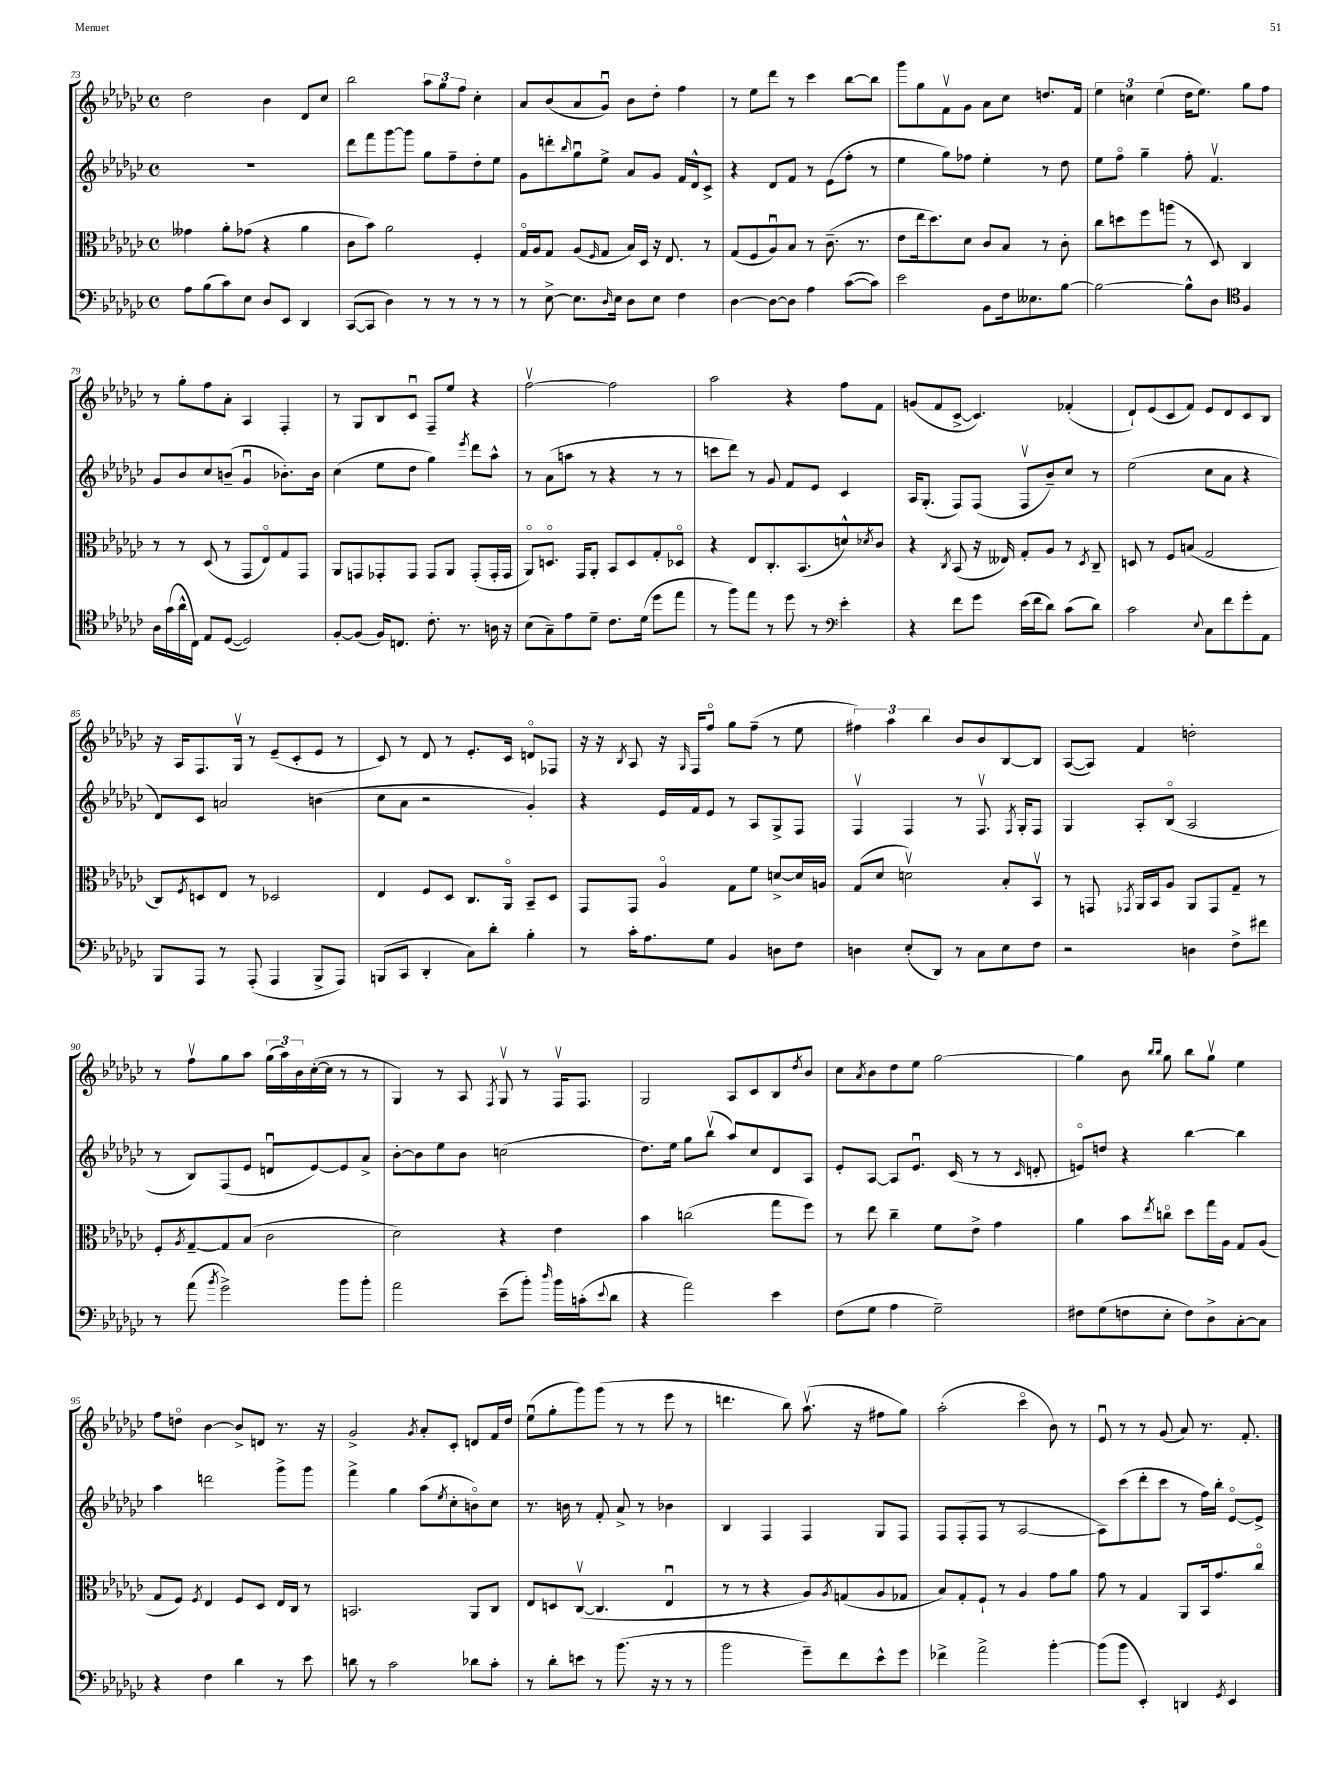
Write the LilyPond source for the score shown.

<<
\new StaffGroup <<
\new Staff = "s0" {
    \clef treble \key ges \major \defaultTimeSignature \time 4/4
    des''2 bes'4 des'8 ces''8 |
    bes''2 \tuplet 3/2 { aes''8 ges''8 f''8 } ces''4-. |
    aes'8 bes'8( aes'8 ges'8\downbow) bes'8 des''8-. f''4 |
    r8 ees''8 des'''8 r8 ces'''4 bes''8~ bes''8 |
    ges'''8 ges''8 f'8\upbow ges'8 aes'8 ces''8 d''8. f'16 |
    \tuplet 3/2 { ees''4 c''4 ees''4( } des''16 ees''8.) ges''8 f''8 |
    r8 ges''8-. f''8 aes'8-. aes4 f4-. |
    r8 ges8 bes8 ces'8\downbow f8-- ees''8 r4 |
    f''2~\upbow f''2 |
    aes''2 r4 f''8 f'8 |
    g'8( f'8 ces'8~-> ces'4.) fes'4-.( |
    des'8-!) ees'8( ces'8 f'8) ees'8 des'8 ces'8 bes8 |
    r16 aes16 f8. ges16\upbow r8 ees'8--( ces'8-. ees'8 r8 |
    ces'8) r8 des'8 r8 ees'8.-. ces'16 d'8\flageolet fes8 |
    r16 r16 \acciaccatura { bes8 } aes8 r16 \grace { ges16 } f16 f''8\flageolet ges''8 f''8--( r8 ees''8 |
    \tuplet 3/2 { fis''4) aes''4 bes''4 } bes'8 bes'8 bes8~ bes8 |
    aes8~( aes8) f'4 d''2-. |
    r8 f''8\upbow ges''8 aes''8 \tuplet 3/2 { ges''16( aes''16) bes'16 } ces''16~-.( ces''16 r8 r8 |
    ges4) r8 aes8 \acciaccatura { f8 } ges8\upbow r8 f16\upbow f8. |
    ges2 aes8 ces'8 bes8 \acciaccatura { des''8 } bes'8 |
    ces''8 \acciaccatura { aes'8 } bes'8 des''8 ees''8 ges''2~ |
    ges''4 bes'8 \grace { bes''16 bes''16 } ges''8 bes''8 ges''8\upbow ees''4 |
    f''8 d''8\flageolet bes'4~ bes'8-> d'8 r8. r16 |
    ges'2-> \acciaccatura { ges'8 } aes'8-. ces'8-. d'8 f'16 des''16 |
    ees''8\downbow( ges''8-. ges'''8) ges'''8( r8 r8 ees'''8 r8 |
    d'''4. bes''8) aes''8.\upbow( r16 fis''8 ges''8) |
    aes''2-.( ces'''4\flageolet bes'8) r8 |
    ees'8\downbow r8 r8 ges'8( aes'8) r8. f'8.-. \bar "|." |
}
\new Staff = "s1" {
    \clef treble \key ges \major \defaultTimeSignature \time 4/4
    R1 |
    des'''8 f'''8 ges'''8~ ges'''8 ges''8 f''8-- des''8-. ees''8 |
    ges'8 d'''8-. \grace { bes''16 } ges''8\downbow ees''8-> aes'8 ges'8 f'16 des'16-^ ces'8-> |
    r4 des'8 f'8 r8 ees'8( f''8-. r8 |
    ees''4 ges''8) fes''8 ees''4-. r8 des''8 |
    ees''8 f''8\flageolet ges''4-- f''8-. f'4.\upbow |
    ges'8 bes'8 ces''8 b'8--( ges'4\downbow bes'8.-.) bes'16 |
    ces''4( ees''8 des''8 ges''4) \acciaccatura { ees'''8 } des'''8 aes''8-^ |
    r8 aes'8( a''8 r8 r4 r8 r8 |
    c'''8 des'''8) r8 ges'8 f'8 ees'8 ces'4 |
    aes16 ges8.-.( f8) f8( f8\upbow bes'8--) ces''8 r8 |
    ees''2( ces''8 aes'8 r4 |
    des'8) ces'8 a'2 b'4( |
    ces''8 aes'8 r2 ges'4-.) |
    r4 ees'16 f'16 ees'8 r8 aes8 ges8-> f8 |
    f4\upbow f4 r8 f8.\upbow \acciaccatura { f8 } ges16-. f8 |
    ges4 aes8-. bes8\flageolet( aes2 |
    r8 bes8) f8( ees'8 d'8\downbow ees'8~) ees'8 aes'8-> |
    bes'8~-. bes'8 ees''8 bes'8 c''2( |
    des''8.) ees''16 ges''8 bes''8\upbow( aes''8) ces''8 des'8 aes8 |
    ees'8-. aes8~ aes8 ees'8.\downbow ces'16( r8 r8 \grace { ces'16 } d'8-. |
    e'8\flageolet) d''8 r4 bes''4~ bes''4 |
    aes''4 d'''2 ges'''8-> ges'''8 |
    f'''4-> ges''4 aes''8( \acciaccatura { ees''8 } ces''8-. b'8\flageolet) ces''8 |
    r8. b'16 r8 f'8-. aes'8-> r8 bes'4 |
    bes4 f4 f4 ges8 f8 |
    f8 f8-.( f8 r8 aes2~ |
    aes8) ces'''8( des'''8-. ces'''8 r8 f''16) bes''16-. ees'8~\flageolet ees'8-> \bar "|." |
}
\new Staff = "s2" {
    \clef alto \key ges \major \defaultTimeSignature \time 4/4
    geses'4 aes'8-. ges'8( r4 aes'4 |
    ces'8 bes'8) aes'2 f4-. |
    ges16\flageolet aes16 ges8 aes8( \grace { f16 } ges8 bes16) des16 r16 ees8. r8 |
    ges8( f8 aes8\downbow) bes8 r8 ces'8.--( r8. |
    ees'8 ees''16 des''8.) des'8 ces'8 bes8 r8 ces'8-. |
    ces''8 d''8 f''8 a''8( r8 des8) ces4 |
    r8 r8 des8( r8 ges,8 ees8\flageolet) ges8 ges,8 |
    aes,8 g,8 ges,8-. ges,8 ges,8 aes,8 ges,8-.( ges,16-. ges,16 |
    aes,8\flageolet) d8.\flageolet ges,16 aes,8-. bes,8 d8 ges8-. des8\flageolet |
    r4 ees8 ces8.-. bes,8.( d'8-^) \acciaccatura { des'8 } ces'8 |
    r4 \acciaccatura { ces8 } bes,8( r16 eeses16) ges8-. aes8 r8 \acciaccatura { des8 } ces8-- |
    d8 r8 f8 b8( ges2 |
    ces8) \acciaccatura { f8 } d8 ees8 r8 des2 |
    ees4 f8 des8 ces8. aes,16\flageolet bes,8-- des8 |
    ges,8 ges,8 aes4\flageolet ges8 f'8 d'8~-> d'16 a16 |
    ges8( des'8 d'2\upbow) bes8-. bes,8\upbow |
    r8 g,8 \acciaccatura { ges,8 } aes,16 bes,16 aes8 aes,8 ges,8 ges8-- r8 |
    f8-. \acciaccatura { aes8 } ges8~-- ges8 bes8( ces'2 |
    des'2) r4 ees'4 |
    bes'4 c''2( ges''8 f''8) |
    r8 ees''8 ces''4-- f'8 ees'8-> ges'4 |
    aes'4 bes'8 \acciaccatura { ees''8 } c''8\flageolet des''8 ges''16 aes16 ges8 aes8( |
    ges8 f8) \acciaccatura { f8 } ees4 f8 des8 ees16 ces16 r8 |
    b,2. aes,8 ces8 |
    ees8 d8 ces8~\upbow( ces4. ees4\downbow |
    r8 r8 r4 aes8) \acciaccatura { aes8 } g8( aes8 ges8 |
    bes8) ges8-. f8-! r8 aes4 ges'8 aes'8 |
    ges'8 r8 ges4 aes,8 bes,16 ges'8. ces''8\flageolet \bar "|." |
}
\new Staff = "s3" {
    \clef bass \key ges \major \defaultTimeSignature \time 4/4
    aes8 bes8( ces'8) ees8 des8 ees,8 des,4 |
    ces,8~( ces,8 des4) r8 r8 r8 r8 |
    r8 ees8~-> ees8. \grace { des16 } ees16 des8 ees8 f4 |
    des4~ des8~ des8 aes4 ces'8~( ces'8) |
    ees'2 bes,8 f16 eeses8. bes8~ |
    bes2~ bes8-^ des8 \clef tenor f4 |
    aes16 ges'16( aes'16-^ ces16) ees8 des8~( des2) |
    f8~-. f8( f16) c8. ces'8.-. r8. a16 r16 |
    bes8( ges8--) ees'8 des'8-- ces'8. des'16( des''8 ees''8 |
    r8 f''8) ees''8 r8 des''8 r8 \clef bass ees'4-. |
    r4 f'8 ges'8 ees'16( f'16 des'8) ces'8( des'8) |
    ces'2 \appoggiatura { ees8 } ces8 f'8 ges'8-. aes,8 |
    bes,,8 aes,,8 r8 aes,,8-.( aes,,4 bes,,8-> aes,,8) |
    b,,8( ces,8 des,4-. ces8) des'8-. bes4-. |
    r8 ces'16-. aes8. ges8 bes,4 d8 f8 |
    d4 ees8-.( des,8) r8 ces8 ees8 f8 |
    r2 d4 f8-> fis'8 |
    r8 aes'8( \acciaccatura { bes'8 } ges'2->) bes'8 bes'8-. |
    aes'2 ees'8--( bes'8-.) \grace { des''16 } bes'16 c'16-.( \appoggiatura { ees'8 } des'8 |
    r4 aes'2) ees'4 |
    f8( ges8 aes4 ges2--) |
    fis8 ges8( f8 ees8-. f8) des8-> ces8~-. ces8 |
    r4 f4 des'4 r8 ees'8 |
    d'8 r8 ces'2 des'8 ces'8-. |
    r8 des'8-. e'8 r8 bes'8.( r16 r8 r8 |
    bes'2 ges'8--) f'8 ees'8-^ ges'8 |
    fes'4-> aes'2-> bes'4~-. |
    bes'8( bes'8 ees,4-.) d,4 \acciaccatura { ges,8 } ees,4 \bar "|." |
}
>>
>>
\layout { \context { \Score currentBarNumber = #73 } }
